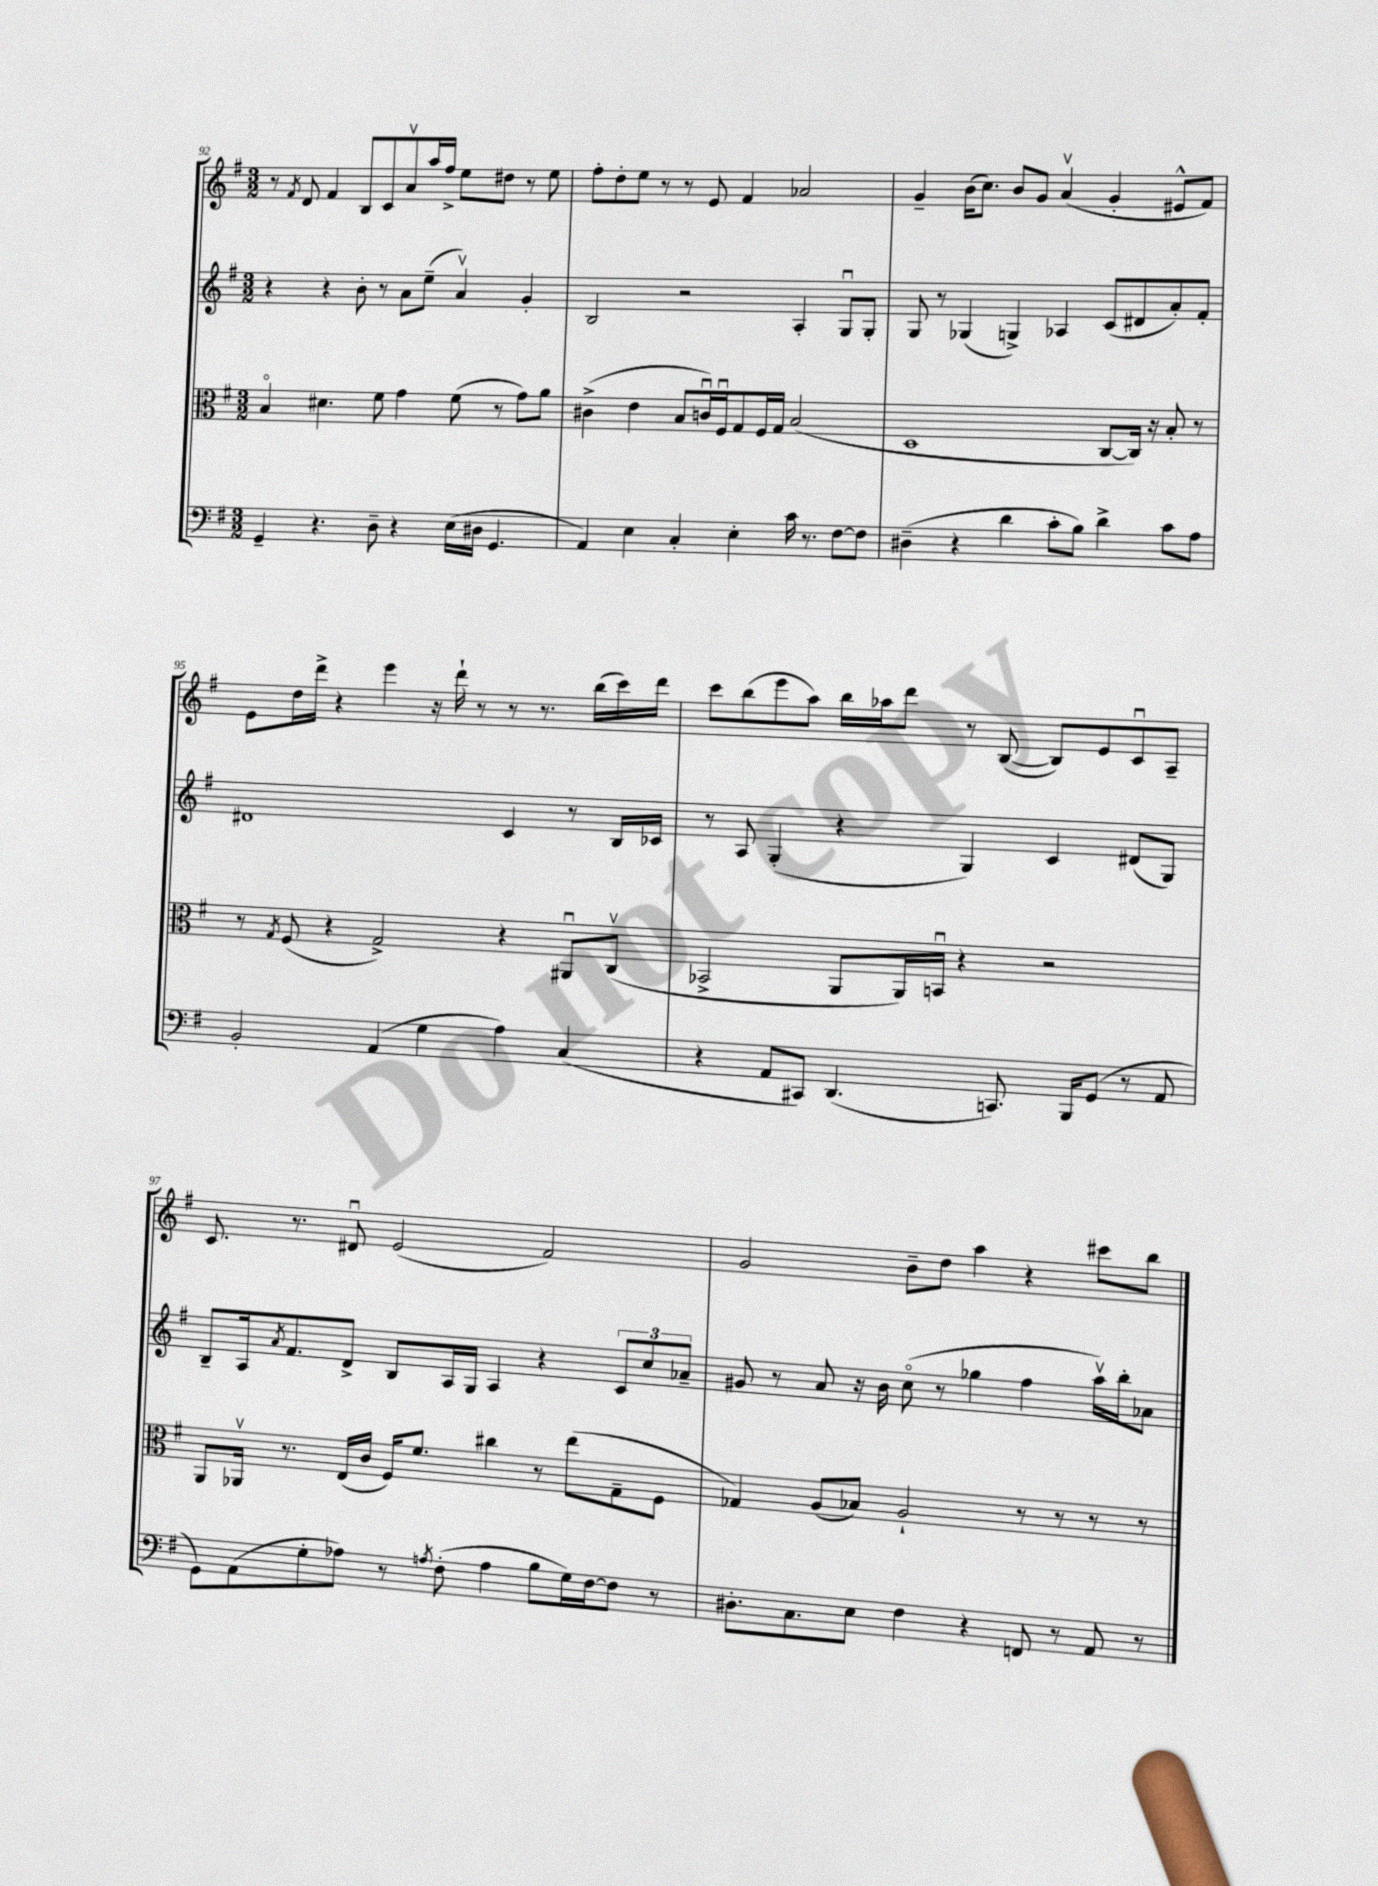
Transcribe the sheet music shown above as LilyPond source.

<<
\new StaffGroup <<
\new Staff = "s0" {
    \clef treble \key g \major \numericTimeSignature \time 3/2
    r8 \acciaccatura { fis'8 } d'8 fis'4 b8 c'8 a'8\upbow a''16 fis''16-> e''8 dis''8 r8 e''8 |
    fis''8-. d''8-. e''8 r8 r8 e'8 fis'4 aes'2 |
    g'4-- b'16( c''8.) b'8 g'8 a'4\upbow( g'4-. eis'8-^ fis'8) |
    e'8 d''16 d'''16-> r4 e'''4 r16 d'''16-! r8 r8 r8. b''16( c'''16) d'''16 |
    c'''8 b''8( e'''8 a''8) b''16 aes''16 d'''8 r8 b8~( b8) e'8 c'8\downbow a8-- |
    c'8. r8. dis'8\downbow e'2( fis'2) |
    g'2 b'8-- d''8 a''4 r4 cis'''8 b''8 \bar "|." |
}
\new Staff = "s1" {
    \clef treble \key g \major \numericTimeSignature \time 3/2
    r4 r4 b'8-. r8 a'8 e''8--( a'4\upbow) g'4-. |
    b2 r2 a4-. g8\downbow g8-. |
    g8 r8 ges4( g4->) aes4 c'8( dis'8 a'8-.) fis'8-. |
    dis'1 c'4 r8 b16 ces'16 |
    r8 a8 g4-.( r4 g4) c'4 dis'8( g8) |
    b8-- a16 \acciaccatura { a'8 } fis'8. d'8-> b8 a16 g16 a4 r4 \tuplet 3/2 { c'8 c''8 aes'8-- } |
    gis'8 r8 a'8 r16 b'16 c''8\flageolet( r8 ges''4 fis''4 a''16\upbow) b''16-. aes'8 \bar "|." |
}
\new Staff = "s2" {
    \clef alto \key g \major \numericTimeSignature \time 3/2
    b4\flageolet dis'4. fis'8 g'4 fis'8( r8 g'8) a'8 |
    cis'4->( e'4 b8 c'16\downbow) fis16\downbow g8 fis16 g16 b2( |
    d1 c8~ c16) r16 b8-. r8 |
    r8 \acciaccatura { g8 } fis8( r4 g2->) r4 ais,8\downbow c8\upbow( |
    bes,2-> a,8 a,16) b,16\downbow r4 r2 |
    a,8 aes,16\upbow r8. e16( c'16 fis16) fis'8. cis''4 r8 e''8( g8-- fis8 |
    ges4) a8( bes8) a2-! r8 r8 r8 r8 \bar "|." |
}
\new Staff = "s3" {
    \clef bass \key g \major \numericTimeSignature \time 3/2
    g,4-- r4. d8-- r4 e16( dis16 g,4. |
    a,4) e4 c4-. e4-. c'16 r8. fis8~ fis8 |
    dis4--( r4 d'4 c'8-. b8) d'4-> c'8 a8 |
    b,2-. a,4( g4 a4) c4( |
    r4 a,8 cis,8) d,4.( c,8.) b,,16 g,8( r8 a,8 |
    g,8) a,8( g8-. aes8) r8 \acciaccatura { a8 } fis8-.( a4 b8 g16) fis16~ fis8 r8 |
    dis8.-. c8. e8 fis4 r4 f,8 r8 a,8 r8 \bar "|." |
}
>>
>>
\layout { \context { \Score currentBarNumber = #92 } }
